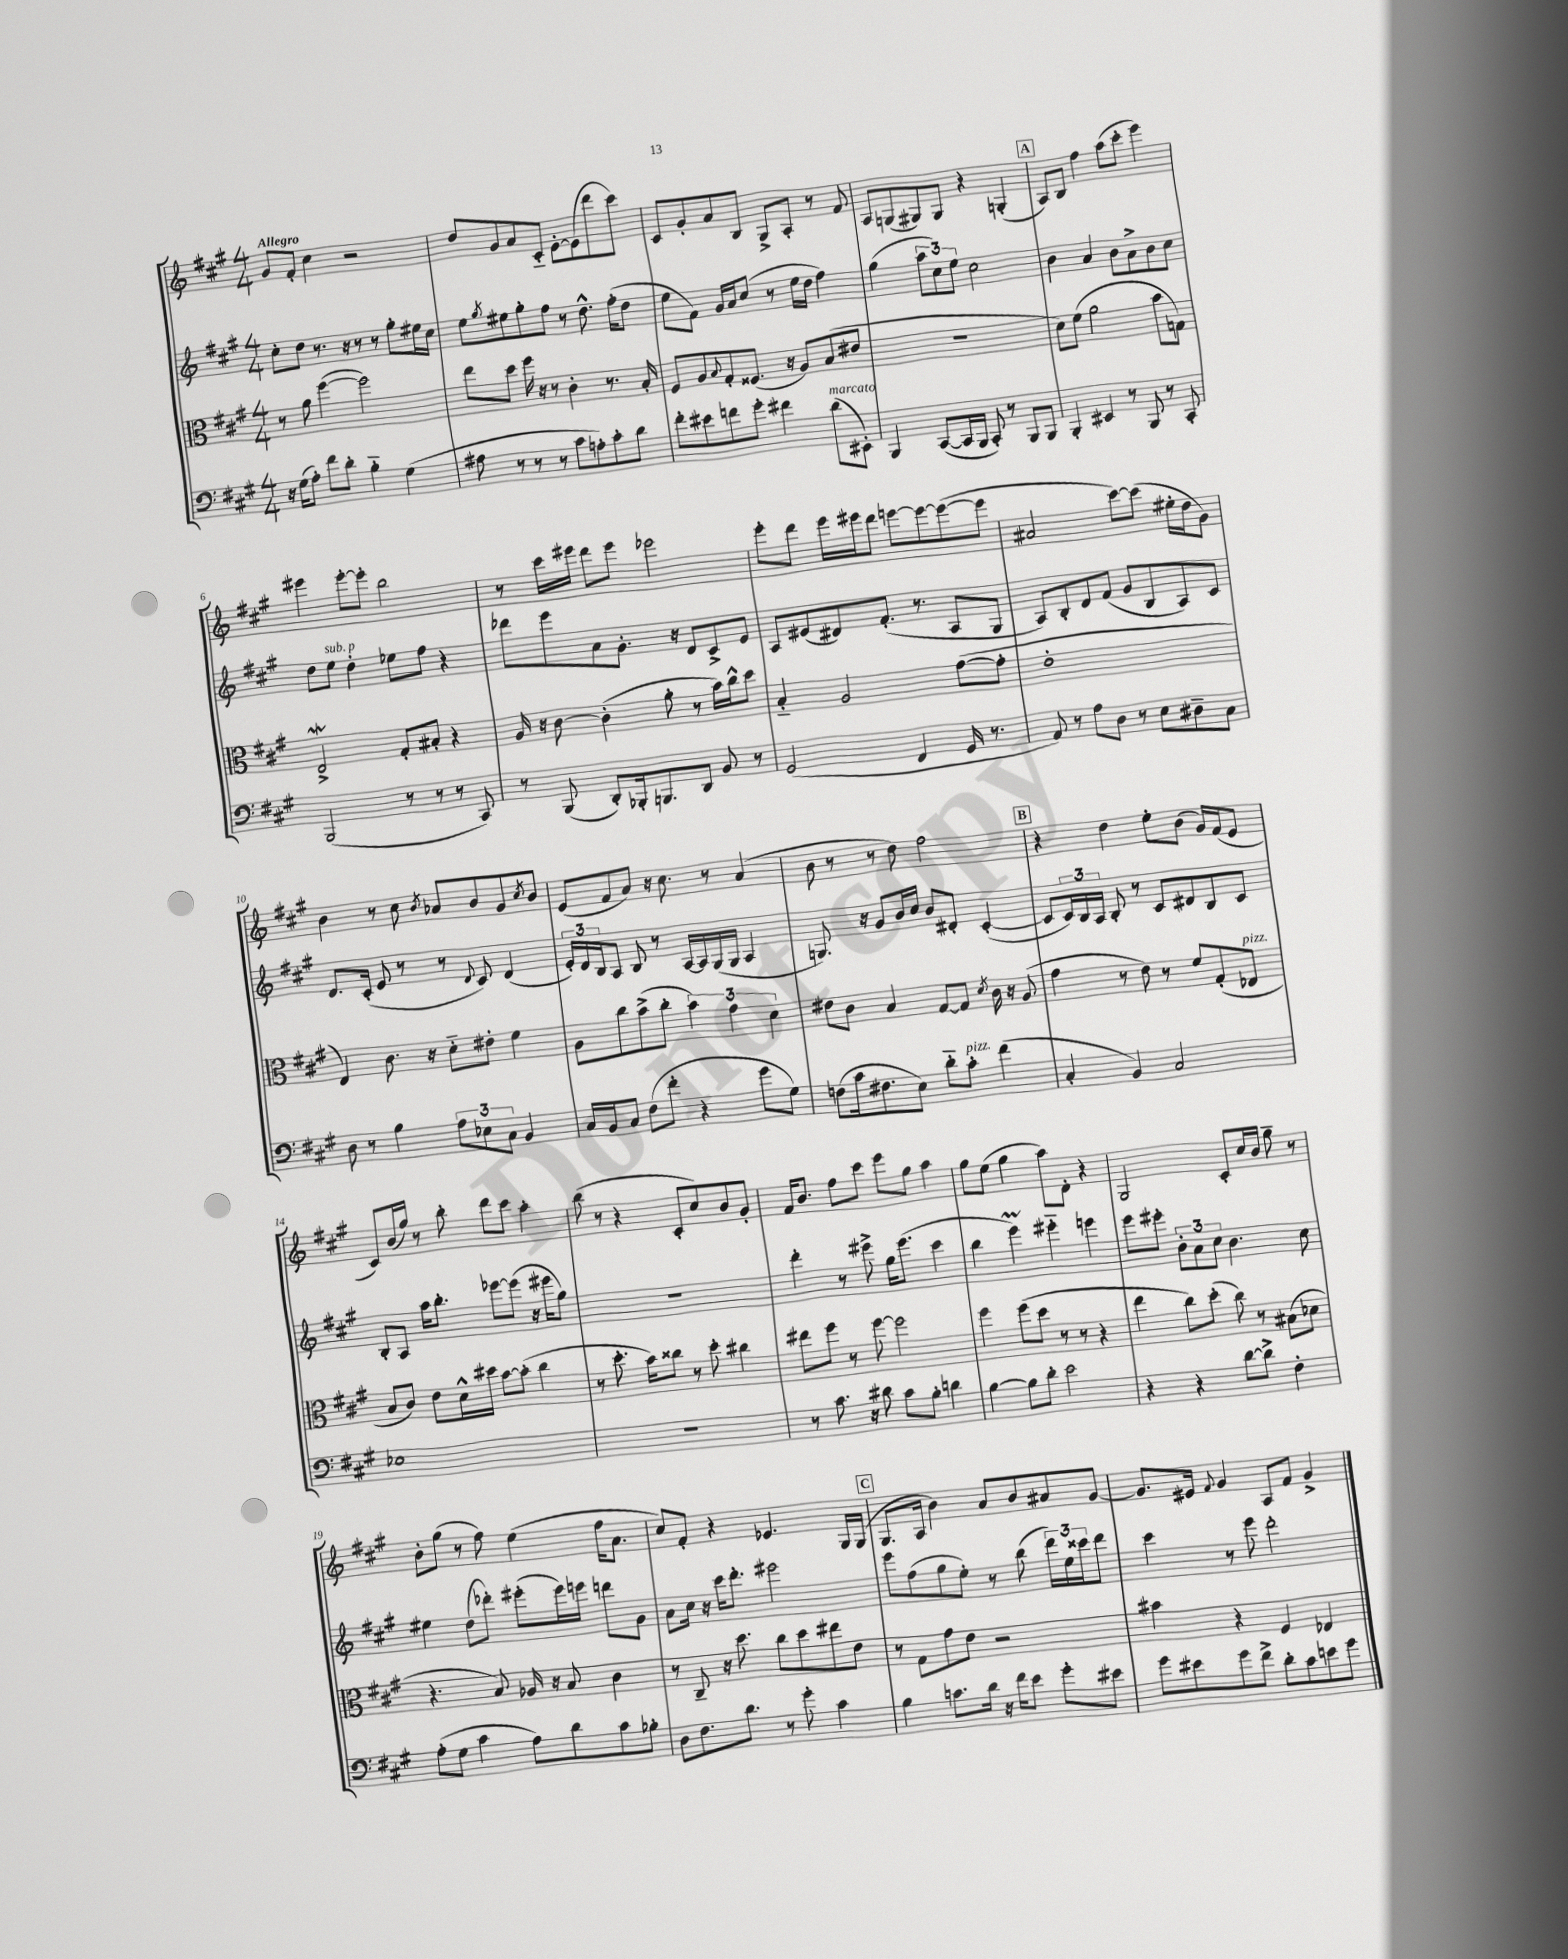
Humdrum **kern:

**kern	**kern	**kern	**kern
*part4	*part3	*part2	*part1
*staff4	*staff3	*staff2	*staff1
*clefF4	*clefC3	*clefG2	*clefG2
*k[f#c#g#]	*k[f#c#g#]	*k[f#c#g#]	*k[f#c#g#]
*M4/4	*M4/4	*M4/4	*M4/4
=1	=1	=1	=1
!	!	!	!LO:TX:a:B:t=Allegro
16r	8r	8cc#'\L	8g#/L
(16G#\KL	.	.	.
8A'\J)	8a\	8dd\J	8f#'/J
8f#\L	([4ff#\	8.r	4cc#\
8d'\J	.	.	.
.	.	16r	.
4B\	2ff#\])	8r	2r
.	.	8r	.
(4G#\	.	8gg#'\L	.
.	.	16ee#X\L	.
.	.	16cc#\JJ	.
=2	=2	=2	=2
8A#X\	8ee\L	8ee\L	8dd/L
.	.	8qgg#/	.
8r	8dd\J	8ee#X\	8g#/
8r	16ff#\	8gg#'\	8a/
.	16r	.	.
8r	8r	8ff#\J	8c#/J
8c#\L	4c#'\	8r	[8e'\L
8An'\)	.	8.dd^^\	(8e\]
8c#'\	8.r	.	8ddd\
.	.	(16ff#'\KL	.
8d\J	.	8dd\J	8ccc#\J)
.	16B'/	.	.
=3	=3	=3	=3
8f#'\L	8F#/L	8ee\L	8c#/L
8e#X\	8A/	8f#\J)	8g#'/
.	8qqB/	.	.
8fn\	8G#'/	16g#/LL	8a/
.	.	16a/J	.
8g#'\J	(8.F##X/J	(8cc#/J	8B/J
4f#X\	.	8r	8G#^/L
.	16r	.	.
.	8A/L)	16ee\LL	8A'/J
.	.	16dd\JJ	.
!LO:TX:a:i:t=marcato	!	!	!
(8d\L	(8B/	4ff#\)	8r
8EE#X'\J)	8e#X/J	.	8f#/
=4	=4	=4	=4
4BBB/	1r	(4gg#\	8A/L
.	.	.	(8Gn/
([8CC#/L	.	12aa\L	8G#X/)
.	.	12cc#\)	.
16CC#/L]	.	.	8G#/J
.	.	12ee\J	.
16BBB/JJ	.	.	.
8CC#'/)	.	2cc#\	4r
8r	.	.	.
8BBB/L	.	.	(4Gn'/
8BBB/J	.	.	.
!!LO:REH:place=s1:t=A
=5	=5	=5	=5
4BBB'/	8d\L)	4b\	8A/L)
.	(8f#\J	.	8B/J
4EE#X/	2a\	4a/	4ff#\
8r	.	8b\L	(8aa\L
8BBB/	.	8a^\	8ccc#'\J
8r	8b\L	8b\	4eee\)
8CC#'/	8Gn\J)	8cc#\J	.
!!LO:LB:g=z
=6	=6	=6	=6
(2BBB/	2EW^/	8dd\L	4eee#X\
!	!	!LO:TX:a:i:t=sub. p	!
.	.	8ee\J	.
.	.	4dd'\	[8eee#'\L
.	.	.	8eee#'\J]
8r	8G#'/L	8ee-X\L	2bb\
8r	8B#X'/J	8ff#\J	.
8r	4r	4r	.
8CC#/)	.	.	.
=7	=7	=7	=7
8r	16A/	8ddd-X\L	8r
.	16r	.	.
(8BBB/	[8c#\	8eee\	16ccc#\LL
.	.	.	16eee#X\JJ
8DD'/L)	(4c#'\]	8a\	8ddd\L
16BBB-X'/k	.	8.g#'\J	8eee#\J
8.BBBn/	.	.	.
.	8a'\	.	2eee-X\
.	.	16r	.
8DD/J	8r	8d/L	.
8BB/	16b\LL)	8c#^/	.
.	16cc#^^\J	.	.
8r	8dd\J	8e/J	.
=8	=8	=8	=8
(2GG#/	4B/	8A/L	8eee'\L
.	.	(8e#X/	8ddd\J
.	2A/	8d#X/)	16eee\LL
.	.	.	16eee#X\J
.	.	(8.f#'/J	8ddd\J
4FF#/	.	.	[8eeen\L
.	.	8.r	.
.	.	.	8eee\_
16GG#/	([8g#\L	8A/L	(8eee\_
8.r	.	.	.
.	8g#'\J]	8G#/J	8eee\J]
=9	=9	=9	=9
8AA/)	1e'	8A/L)	2a#X/
8r	.	8B'/	.
8A\L	.	8d/	.
8D\J	.	(8f#/J	.
8r	.	8g#/L	[8ccc#\L)
8E\L	.	8B/	(8ccc#\J]
8D#X~\	.	8A/)	16ee#X'\LL
.	.	.	16dd\J
8C#\J	.	8c#/J	8g#\J)
!!LO:LB:g=z
=10	=10	=10	=10
8D\	4E/)	8.d/L	4b\
8r	.	.	.
.	.	(16c#'/Jk	.
4B\	8.c#\	8e/	8r
.	.	8r	8cc#\
.	16r	.	.
.	.	.	8qb/
12A\L	8d\L	8r	8a-X/L
12E-X\	.	.	.
.	.	8qqd/	.
.	8e#X'\J	8c#/)	8b/
12C#\J	.	.	.
4BB/	4f#\	(4d/	8g#/
.	.	.	8qcc#/
.	.	.	8b/J
=11	=11	=11	=11
16C#/LL	8A\L	24e'/LL)	(8e/L
.	.	24d/	.
16BB/J	.	.	.
.	.	24B/J	.
8C#/J	8cc#\	8A/J	8f#/
(8F#\L	(8b^\	8B/	8a/J)
8f#'\J	8cc#'\J	8r	16r
.	.	.	8.cc#\
4r	6b\)	[16A/LL	.
.	.	16A/]	.
.	.	(16G#/	8r
.	6g#\	.	.
.	.	16G#/JJ	.
8g#\L	.	4A/	(4a/
.	6d\	.	.
8G#\J)	.	.	.
=12	=12	=12	=12
(8Fn\L	8e#X\L	8.Gn/)	8b\
16c#\k	8c#\J	.	8r
8.F#X\	.	16r	.
.	4B/	8g#/L	8r
8E\J)	.	16b/L	8dd\)
.	.	16cc#/JJ	.
8d\L	[8G#/L	8b/L	2ff#\
!LO:TX:a:i:t=pizz.	!	!	!
8c#'\J	8G#/J]	8d#X'/J	.
.	8qd/	.	.
(4f#\	16c#\	([4c#'/	.
.	16r	.	.
.	(8A/	.	.
!!LO:REH:place=s1:t=B
=13	=13	=13	=13
4C#'/	4g#\	8c#/L]	4r
.	.	24c#/L)	.
.	.	24B/	.
.	.	24A/JJ	.
4BB/)	8r	8B'/	4dd\
.	8e\)	8r	.
2C#/	8r	8c#/L	8ee'\L
.	8f#/L	8d#X/	(8b\J
.	(8G#'/	8B/	16g#/LL)
.	.	.	(16f#/J
!	!LO:TX:a:i:t=pizz.	!	!
.	8E-X/J	8c#/J	8e/J
!!LO:LB:g=z
=14	=14	=14	=14
1E-X	8B/L	8B'/L	8c#/L)
.	8c#/J)	8A/J	(16b/L
.	.	.	16gg#/JJ)
.	8e\L	16aa\KL	8r
.	.	8.bb'\J	.
.	16d^^\L	.	8bb'\
.	16dd#X\JJ	.	.
.	[8b\L	[8eee-X\L	8ddd\L
.	(8b'\J]	(8eee-\J]	8ccc#\J
.	4cc#\	16r	4aa'\
.	.	16eee#X\KL	.
.	.	8gg#\J)	.
=15	=15	=15	=15
1r	8r	1r	(8bb\
.	8.dd'\	.	8r
.	.	.	4r
.	16b\KL)	.	.
.	8cc##X\J	.	.
.	8r	.	8c#'/L
.	8dd'\	.	8cc#/)
.	4cc#X\	.	8b/
.	.	.	8g#'/J
=16	=16	=16	=16
8r	8ee#X\L	4ddd'\	16f#/KL
.	.	.	8.b/J
8.c#\	8ff#\J	.	.
.	8r	8r	8ff#\L
16r	.	.	.
8d#X\	[8ff#\	8eee#X^\	8ccc#\J
8c#\L	2ff#\]	16gg#\KL	8eee\L
.	.	(8.eee#\J	.
8B'\J	.	.	8gg#\J
4dn\	.	4ccc#\	4aa\
=17	=17	=17	=17
[4B\	4ff#\	4bb\	8gg#\L
.	.	.	(8ee\J
8B\L]	(8ff#\L	4eeeM\)	4gg#\
8d'\J	8dd\J	.	.
2e\	8r	4eee#X\	8aa\L)
.	8r	.	8d'\J
.	4r	4eeen\	4r
=18	=18	=18	=18
4r	4ee\	8eee\L	2G#/
.	.	8eee#X'\J	.
4r	8cc#\L)	12b'\L	.
.	.	12a\	.
.	(8dd'\J	.	.
.	.	12cc#\J	.
[8d\L	8cc#\)	4.b\	8c#'/L
8d^\J]	8r	.	16cc#/L
.	.	.	16b/JJ
4F#'\	(8B#X\L	.	8gg#~\
.	8d-X\J	8cc#\	8r
!!LO:LB:g=z
=19	=19	=19	=19
(8A'\L	4.r	4ee#X\	8b'\L
8G#\J	.	.	(8gg#\J
4c#\	.	(8dd\L	8r
.	8B/)	8ddd-X'\J)	8ff#\)
8A\L)	16A-X/	(8eee#X'\L	(4ee\
.	16r	.	.
8d\	8B/	16eee#\L)	.
.	.	16eeen\JJ	.
8c#\	4c#\	8dddn\L	16ff#\KL
.	.	.	8.a\J
8B-X'\J	.	8g#\J	.
=20	=20	=20	=20
8D\L	8r	8a\L	8cc#/L)
8.F#\	8C#~/	16cc#\Jk	8f#'/J
.	.	16r	.
.	16r	16ccc#\KL	4r
8.d\J	8.dd\	8.ddd'\J	.
8r	8cc#\L	2eee#X\	4.e-X/
8g#'\	8dd\	.	.
4c#\	8ee#X\	.	.
.	8e\J	.	16G#/LL
.	.	.	(16G#/JJ
!!LO:REH:place=s1:t=C
=21	=21	=21	=21
4B\	8r	8eee\L	8.G#/L
.	8G#\L	(8ff#\	.
.	.	.	16A/Jk
8.cn\L	8g#\	8gg#\	4b\)
.	8e\J	8ee'\J)	.
16d\Jk	.	.	.
16r	2r	8r	8a/L
16f#\KL	.	.	.
8e\J	.	(8bb\	8b/
8g#'\L	.	24ddd\LL)	8a#X/
.	.	24ee\	.
.	.	24ccc##X\J	.
8e#X\J	.	8ddd\J	[8g#/J
=22	=22	=22	=22
8g#\L	4b#X\	4ccc#\	8.g#/L]
8e#X\	.	.	.
.	.	.	16e#X/Jk
.	.	.	8qqf#/
8g#\	4r	8r	4g#/
8f#^\J	.	8eee\	.
8d'\L	4F#/	2ddd'\	8A/L
8c#\	.	.	8f#/J
8en\	4E-X/	.	4g#^/
8g#\J	.	.	.
==	==	==	==
*-	*-	*-	*-
